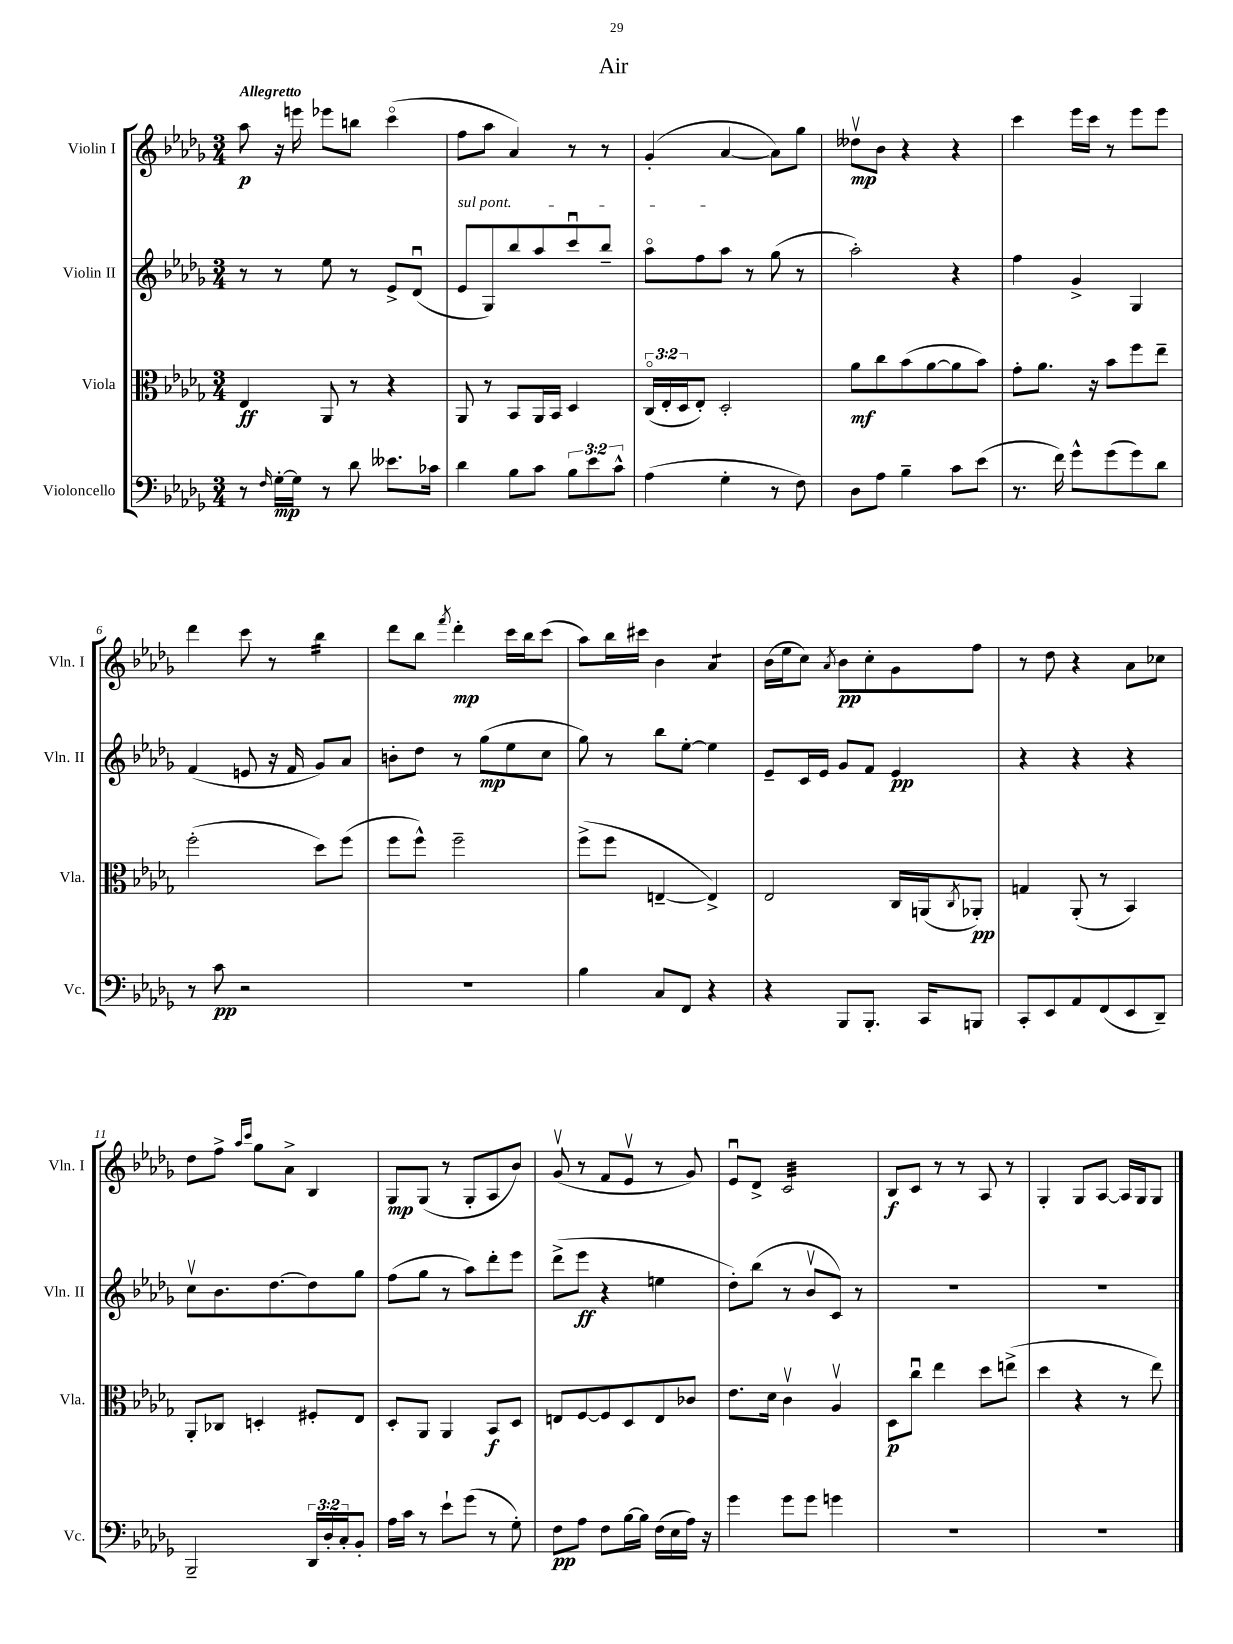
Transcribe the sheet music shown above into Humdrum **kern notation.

**kern	**kern	**kern	**kern
*staff4	*staff3	*staff2	*staff1
*clefF4	*clefC3	*clefG2	*clefG2
*k[b-e-a-d-g-]	*k[b-e-a-d-g-]	*k[b-e-a-d-g-]	*k[b-e-a-d-g-]
*M3/4	*M3/4	*M3/4	*M3/4
8r	4E-	8r	8aa-
16qqF	.	.	.
[16G-'	.	8r	16r
16G-]	.	.	16eee
8r	8AA-	8ee-	8eee-
8d-	8r	8r	8bb
8.e--	4r	8e-^	(4ccco
.	.	(8d-u	.
16c-	.	.	.
=	=	=	=
4d-	8AA-	8e-	8ff
.	8r	8G-)	8aa-
8B-	8BB-	8bb-	4a-)
8c	16AA-	8aa-	.
.	16BB-	.	.
12B-	4D-	8cccu	8r
12e-	.	.	.
.	.	8bb-~	8r
12c^^	.	.	.
=	=	=	=
(4A-	(24Co	8aa-o	(4g-'
.	24E-'	.	.
.	24D-	.	.
.	8E-')	8ff	.
4G-'	2D-'	8aa-	[4a-
.	.	8r	.
8r	.	(8gg-	8a-])
8F)	.	8r	8gg-
=	=	=	=
8D-	8a-	2aa-')	8dd--v
8A-	8cc	.	8b-
4B-~	(8b-	.	4r
.	[8a-	.	.
8c	8a-]	4r	4r
(8e-	8b-)	.	.
=	=	=	=
8.r	8g-'	4ff	4ccc
.	8.a-	.	.
16f)	.	.	.
8g-^^	.	4g-^	16eee-
.	16r	.	16ccc
(8g-	8b-	.	8r
8g-)	8ff	4G-	8eee-
8d-	8ee-~	.	8eee-
=	=	=	=
8r	(2ff'	(4f	4ddd-
8c	.	.	.
2r	.	8e	8ccc
.	.	16r	8r
.	.	16f	.
.	8dd-)	8g-)	4bb-
.	(8ff	8a-	.
=	=	=	=
2.r	8ff	8b'	8ddd-
.	8ff^^)	8dd-	8bb-
.	.	.	8qfff
.	2ff~	8r	4ddd-'
.	.	(8gg-	.
.	.	8ee-	16ccc
.	.	.	16bb-
.	.	8cc	(8ccc
=	=	=	=
4B-	(8ff^	8gg-)	8aa-)
.	8ff	8r	16bb-
.	.	.	16ccc#
8C	[4E~	8bb-	4b-
8FF	.	[8ee-'	.
4r	4E^])	4ee-]	4a-
=	=	=	=
4r	2E-	8e-~	(16b-
.	.	.	16ee-
.	.	16c	8cc)
.	.	16e-	.
.	.	.	8qa-
8BBB-	.	8g-	8b-
8.BBB-'	.	8f	8cc'
.	16C	4e-	8g-
16CC	(16AA	.	.
.	8qC	.	.
8BBB	8AA-')	.	8ff
=	=	=	=
8CC'	4G	4r	8r
8EE-	.	.	8dd-
8AA-	(8AA-'	4r	4r
(8FF	8r	.	.
8EE-	4BB-)	4r	8a-
8DD-~)	.	.	8cc-
=	=	=	=
2BBB-~	8AA-'	8ccv	8dd-
.	8C-	8.b-	8ff^
.	.	.	16qqaa-
.	.	.	16qqccc
.	4D'	.	8gg-
.	.	[8.dd-	.
.	.	.	8a-^
24DD-	8F#'	8dd-]	4B-
24D-'	.	.	.
24C'	.	.	.
8BB-'	8E-	8gg-	.
=	=	=	=
16A-	8D-'	(8ff	8G-
16c	.	.	.
8r	8AA-	8gg-	(8G-
8e-`	4AA-	8r	8r
(8g-	.	8aa-)	8G-'
8r	8BB-	8ddd-'	8A-
8G-')	8D-	8eee-	8b-)
=	=	=	=
8F	8E	(8ddd-^	(8g-v
8A-	[8F	8eee-	8r
8F	8F]	4r	8f
[16B-	8D-	.	8e-v
16B-]	.	.	.
(16F	8E	4ee	8r
16E-	.	.	.
16A-)	8c-	.	8g-)
16r	.	.	.
=	=	=	=
4g-	8.e-	8dd-')	8e-u
.	.	(8bb-	8d-^
.	16d-	.	.
8g-	4cv	8r	2c
8g-	.	8b-v	.
4g	4A-v	8c)	.
.	.	8r	.
=	=	=	=
2.r	8D-	2.r	8B-
.	8ccu	.	8c
.	4ee-	.	8r
.	.	.	8r
.	8dd-	.	8A-
.	(8ee^	.	8r
=	=	=	=
2.r	4dd-	2.r	4G-'
.	4r	.	8G-
.	.	.	[8A-
.	8r	.	16A-]
.	.	.	16G-
.	8ee-)	.	8G-
==	==	==	==
*-	*-	*-	*-
